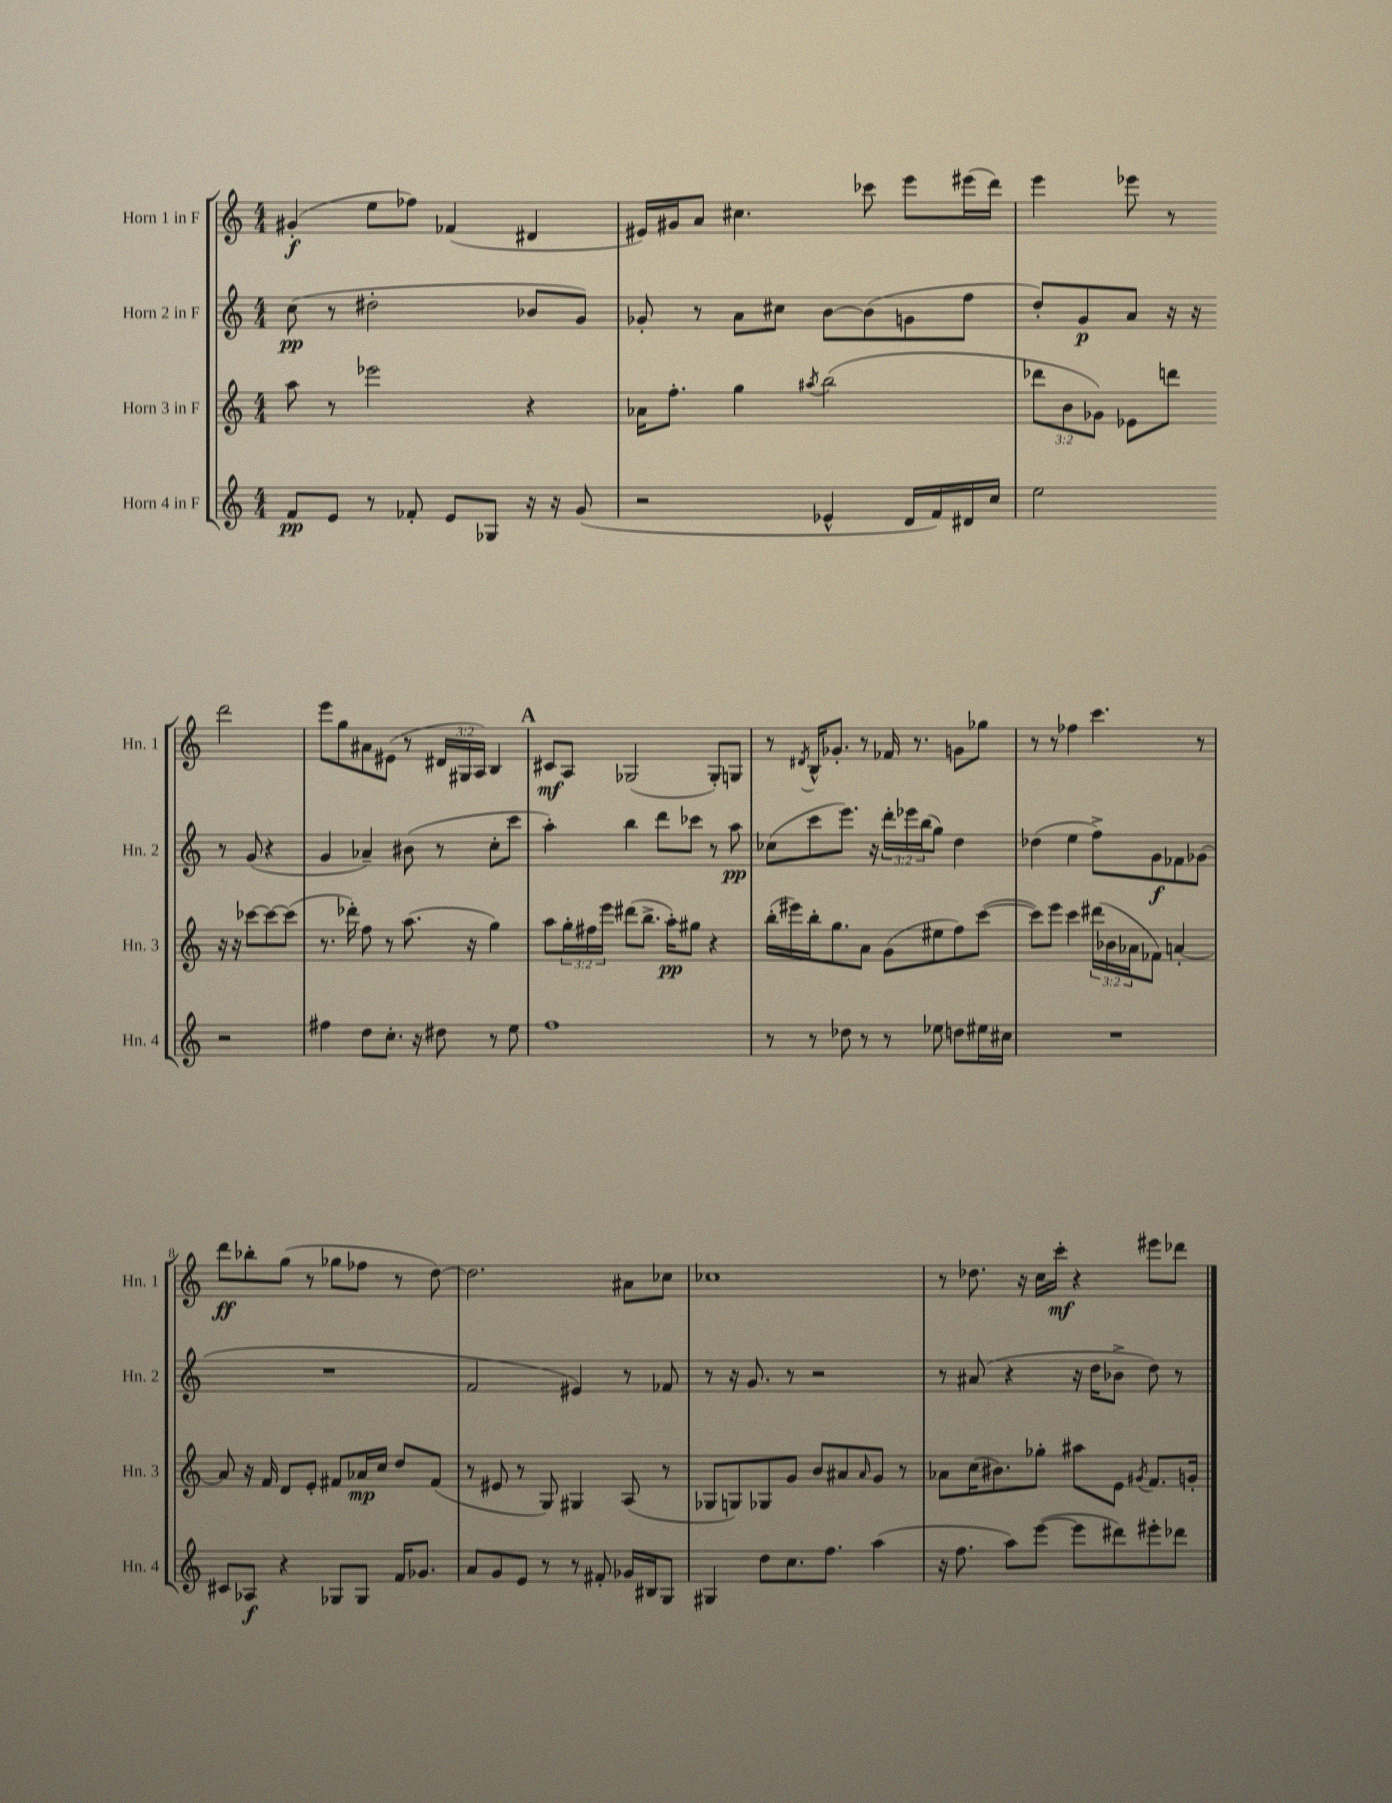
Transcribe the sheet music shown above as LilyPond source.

<<
\new StaffGroup <<
\new Staff = "s0" \with { instrumentName = "Horn 1 in F" shortInstrumentName = "Hn. 1" } {
    \clef treble \key c \major \numericTimeSignature \time 4/4 \override Staff.TupletNumber.text = #tuplet-number::calc-fraction-text
    gis'4-.\f( e''8 fes''8) fes'4( dis'4 |
    eis'16) gis'16 a'8 cis''4. ces'''8 e'''8 eis'''16( d'''16) |
    e'''4 ees'''8 r8 d'''2 |
    e'''8 g''8 ais'8 eis'8( r8 \tuplet 3/2 { dis'16 gis16 a16) } b4 |
    \mark \markup { \bold "A" } cis'8\mf a8 ges2( ges8-.) g8 |
    r8 \acciaccatura { dis'8 } b16-^ ges'8.-. r8 fes'16 r8. g'8 ges''8 |
    r8 r8 fes''4 c'''4. r8 |
    d'''8\ff bes''8-. g''8( r8 ges''8 fes''8 r8 d''8~) |
    d''2. ais'8 ces''8 |
    ces''1 |
    r8 des''8. r16 c''16 c'''16-.\mf r4 eis'''8 des'''8 \bar "|." |
}
\new Staff = "s1" \with { instrumentName = "Horn 2 in F" shortInstrumentName = "Hn. 2" } {
    \clef treble \key c \major \numericTimeSignature \time 4/4 \override Staff.TupletNumber.text = #tuplet-number::calc-fraction-text
    c''8\pp( r8 dis''2-. bes'8 g'8) |
    ges'8-. r8 a'8 cis''8 b'8~ b'8( g'8 f''8 |
    d''8-.) g'8\p a'8 r16 r16 r8 g'8( r4 |
    g'4 aes'4--) bis'8( r8 c''8-. c'''8 |
    \mark \markup { \bold "A" } a''4-.) b''4 d'''8 ces'''8 r8 a''8\pp |
    ces''8( c'''8 e'''8.) r16 \tuplet 3/2 { d'''16-. ees'''16 b''16( } g''8) d''4 |
    des''4( e''4 f''8->) g'8\f fes'8 ges'8( |
    R1 |
    f'2 eis'4) r8 fes'8 |
    r8 r16 g'8. r8 r2 |
    r8 ais'8( r4 r16 d''16 bes'8-> d''8) r8 \bar "|." |
}
\new Staff = "s2" \with { instrumentName = "Horn 3 in F" shortInstrumentName = "Hn. 3" } {
    \clef treble \key c \major \numericTimeSignature \time 4/4 \override Staff.TupletNumber.text = #tuplet-number::calc-fraction-text
    a''8 r8 ees'''2 r4 |
    aes'16 f''8.-. g''4 \acciaccatura { ais''8 } b''2( |
    \tuplet 3/2 { des'''8 b'8 ges'8) } ees'8 d'''8 r16 r16 ces'''8~ ces'''8~ ces'''8( |
    r8. des'''16-.) f''8 r8 a''8.( r16 g''4) |
    \mark \markup { \bold "A" } a''8 \tuplet 3/2 { g''16-. fis''16 e'''16 } dis'''8( b''8.-> a''16-.\pp) gis''8 r4 |
    b''16-.( eis'''16) b''16-. g''8. a'8 g'8( eis''8 f''8) c'''8~( |
    c'''8) e'''8 c'''4 \tuplet 3/2 { dis'''16( bes'16 aes'16 } fes'8) a'4~-. |
    a'8 r16 f'16 d'8 e'8-. fis'8 aes'16\mp c''16 d''8 fis'8( |
    r8 eis'8 r8 g8) gis4 a8( r8 |
    ges8 g8) ges8 g'8 b'8 ais'8 \grace { ais'16 } g'8 r8 |
    aes'8 c''16( bis'8.) ges''8-. ais''8 e'8 \acciaccatura { gis'8 } f'8. g'16-. \bar "|." |
}
\new Staff = "s3" \with { instrumentName = "Horn 4 in F" shortInstrumentName = "Hn. 4" } {
    \clef treble \key c \major \numericTimeSignature \time 4/4
    f'8\pp e'8 r8 fes'8-. e'8 ges8 r16 r16 g'8( |
    r2 ees'4-^ d'16 f'16) dis'16 c''16 |
    e''2 r2 |
    fis''4 d''8 c''8.-. r16 dis''8 r8 e''8 |
    \mark \markup { \bold "A" } f''1 |
    r8 r8 des''8 r8 r8 ees''8 d''8 eis''16 cis''16 |
    R1 |
    cis'8 aes8\f r4 ges8 ges8 f'16 ges'8. |
    a'8 g'8 e'8 r8 r8 fis'8-. ges'16 bis16 g8 |
    gis4 d''8 c''8. f''8. a''4( |
    r16 f''8. a''8) e'''8~( e'''8 dis'''8) eis'''8-. des'''8 \bar "|." |
}
>>
>>
